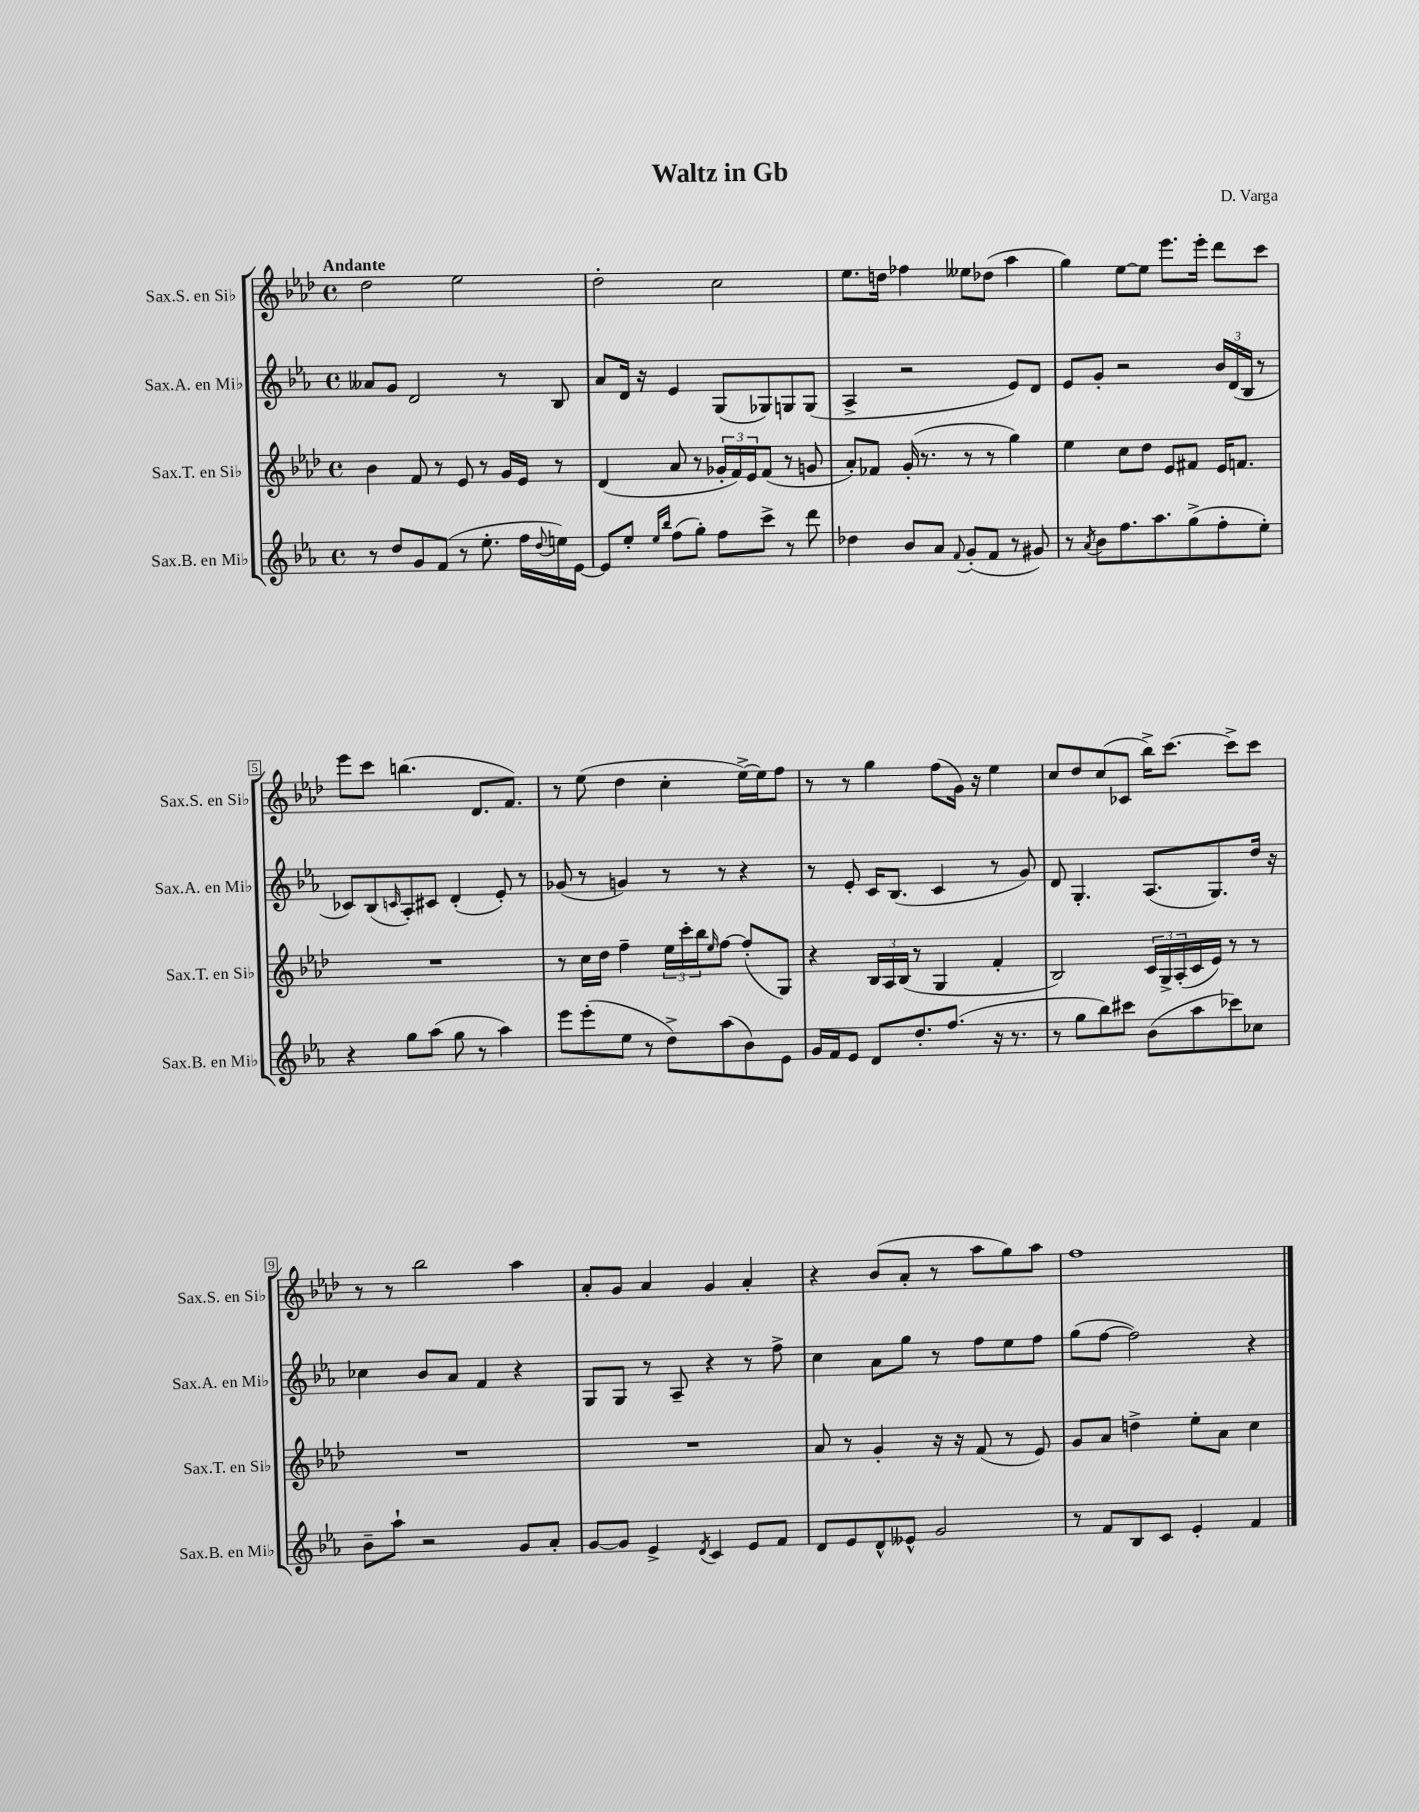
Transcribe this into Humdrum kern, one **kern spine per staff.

**kern	**kern	**kern	**kern
*part4	*part3	*part2	*part1
*staff4	*staff3	*staff2	*staff1
*I"Sax.B. en Mi♭	*I"Sax.T. en Si♭	*I"Sax.A. en Mi♭	*I"Sax.S. en Si♭
*I'Sax.B. en Mi♭	*I'Sax.T. en Si♭	*I'Sax.A. en Mi♭	*I'Sax.S. en Si♭
*clefG2	*clefG2	*clefG2	*clefG2
*k[b-e-a-]	*k[b-e-a-d-]	*k[b-e-a-]	*k[b-e-a-d-]
*M4/4	*M4/4	*M4/4	*M4/4
*met(c)	*met(c)	*met(c)	*met(c)
=1	=1	=1	=1
!	!	!	!LO:TX:a:B:t=Andante
8r	4b-\	8a--X/L	2dd-\
8dd/L	.	8g/J	.
8g/	8f/	2d/	.
(8f/J	8r	.	.
8r	8e-/	.	2ee-\
8.ee-'\	8r	.	.
.	16g/LL	8r	.
16ff\LL	16e-/JJ	.	.
8qqdd/	.	.	.
16een\)	8r	8B-/	.
[16e-\JJ	.	.	.
=2	=2	=2	=2
8e-/L]	(4d-/	8a-/L	2dd-'\
8ee-'/J	.	16d/Jk	.
.	.	16r	.
16qqee-/LL	.	.	.
16qqbb-/JJ	.	.	.
(8ff\L	8a-/	4e-/	.
8gg'\J)	8r	.	.
8ff\L	24g-X'/LL	(8G/L	2cc\
.	24f/)	.	.
.	24e-/J	.	.
8ccc^\J	(8f/J	8G-X/)	.
8r	8r	8Gn/	.
8ddd\	8gn/	(8G/J	.
=3	=3	=3	=3
4dd-X\	8a-'/L)	4A-^/	8.ee-\L
.	8f-X/J	.	.
.	.	.	16ddn\Jk
8b-/L	(16g'/	2r	4ff-X\
.	8.r	.	.
8a-/J	.	.	.
8qqf/	.	.	.
(8g'/L	8r	.	8ee--X\L
8f/J	8r	.	(8dd-X\J
8r	4gg\)	8e-/L)	4aa-\
8g#X/)	.	8d/J	.
=4	=4	=4	=4
8r	4ee-\	8e-/L	4gg\)
8qa-/	.	.	.
8b-\L	.	8g'/J	.
8.ff\	8cc\L	2r	[8ee-\L
.	8dd-\J	.	8ee-\J]
8.aa-\	.	.	.
.	8e-/L	.	8.eee-\L
(8gg^\	8f#X/J	.	.
.	.	.	16eee-'\Jk
8ff'\	16e-/KL	24b-/LL	8ddd-\L
.	.	(24d/	.
.	8.fn/J	.	.
.	.	24B-/JJ	.
8ee-'\J)	.	8r	8ccc\J
!!LO:LB:g=z
=5	=5	=5	=5
4r	1r	8c-X/L)	8eee-\L
.	.	(8B-/	8ccc\J
.	.	16qqcn/	.
8gg\L	.	8A-'/)	(4.bbn\
(8aa-\J	.	8c#X/J	.
8gg\	.	(4d'/	.
8r	.	.	8.d-/L
4aa-\)	.	8e-'/)	.
.	.	.	8.f/J)
.	.	8r	.
=6	=6	=6	=6
8eee-\L	8r	(8g-X/	8r
(8eee-'\	16cc\LL	8r	(8ee-\
.	16dd-\JJ	.	.
8ee-\J	4ff~\	4gn/)	4dd-\
8r	.	.	.
8dd^\L)	24ee-\LL	8r	4cc'\
.	24ccc'\	.	.
.	24bb-\J	.	.
.	16qqee-/	.	.
(8aa-\	[8ff\J	8r	.
8b-\)	(8ff'/L]	4r	[16ee-^\LL)
.	.	.	16ee-\J]
8e-\J	8G/J)	.	8ff\J
=7	=7	=7	=7
16g/LL	4r	8r	8r
16f/J	.	.	.
8e-/J	.	8e-'/	8r
8d/L	24B-/LL	16c/KL	4gg\
.	24A-/	.	.
.	.	(8.B-/J	.
.	(24B-/JJ	.	.
8.dd'/	8r	.	.
.	4G/	4c/	(8ff\L
(8.ff/J	.	.	.
.	.	.	16g\Jk)
.	.	.	16r
16r	4f'/	8r	4ee-\
8.r	.	.	.
.	.	8g/)	.
=8	=8	=8	=8
8r	2B-/)	8d/	8cc/L
8gg\L	.	4.G'/	8dd-/
8bb-\)	.	.	(8cc/
8ccc#X\J	.	.	8c-X/J
(8b-\L	24c/LL	(8.A-/L	16bb-^\KL)
.	24G^/	.	.
.	.	.	[8.ccc\J
.	(24A-'/	.	.
8aa-\	16c/	.	.
.	16e-/JJ)	8.G/)	.
8ccc-X\)	8r	.	8ccc^\L]
8cc-X\J	8r	16dd/Jk	8ccc\J
.	.	16r	.
!!LO:LB:g=z
=9	=9	=9	=9
8b-~\L	1r	4cc-X\	8r
8aa-`\J	.	.	8r
2r	.	8b-/L	2bb-\
.	.	8a-/J	.
.	.	4f/	.
8g/L	.	4r	4aa-\
8a-'/J	.	.	.
=10	=10	=10	=10
[8g/L	1r	8G/L	8a-'/L
8g/J]	.	8G/J	8g/J
4e-^/	.	8r	4a-/
.	.	8A-~/	.
8qd/	.	.	.
4c/	.	4r	4g/
8e-/L	.	8r	4a-'/
8f/J	.	8ff^\	.
=11	=11	=11	=11
8d/L	8a-/	4cc\	4r
8e-/	8r	.	.
8d^^/	4g'/	8a-\L	(8b-/L
8e--X^^/J	.	8gg\J	8a-'/J
2g/	16r	8r	8r
.	16r	.	.
.	(8f/	8ff\L	8aa-\L
.	8r	8ee-\	8gg\)
.	8e-/)	8ff\J	8aa-\J
=12	=12	=12	=12
8r	8g/L	(8gg\L	1ff
8f/L	8a-/J	[8ff\J	.
8B-/	4ddn^\	2ff\])	.
8c/J	.	.	.
4e-'/	8ee-'\L	.	.
.	8a-\J	.	.
4f/	4cc\	4r	.
==	==	==	==
*-	*-	*-	*-
